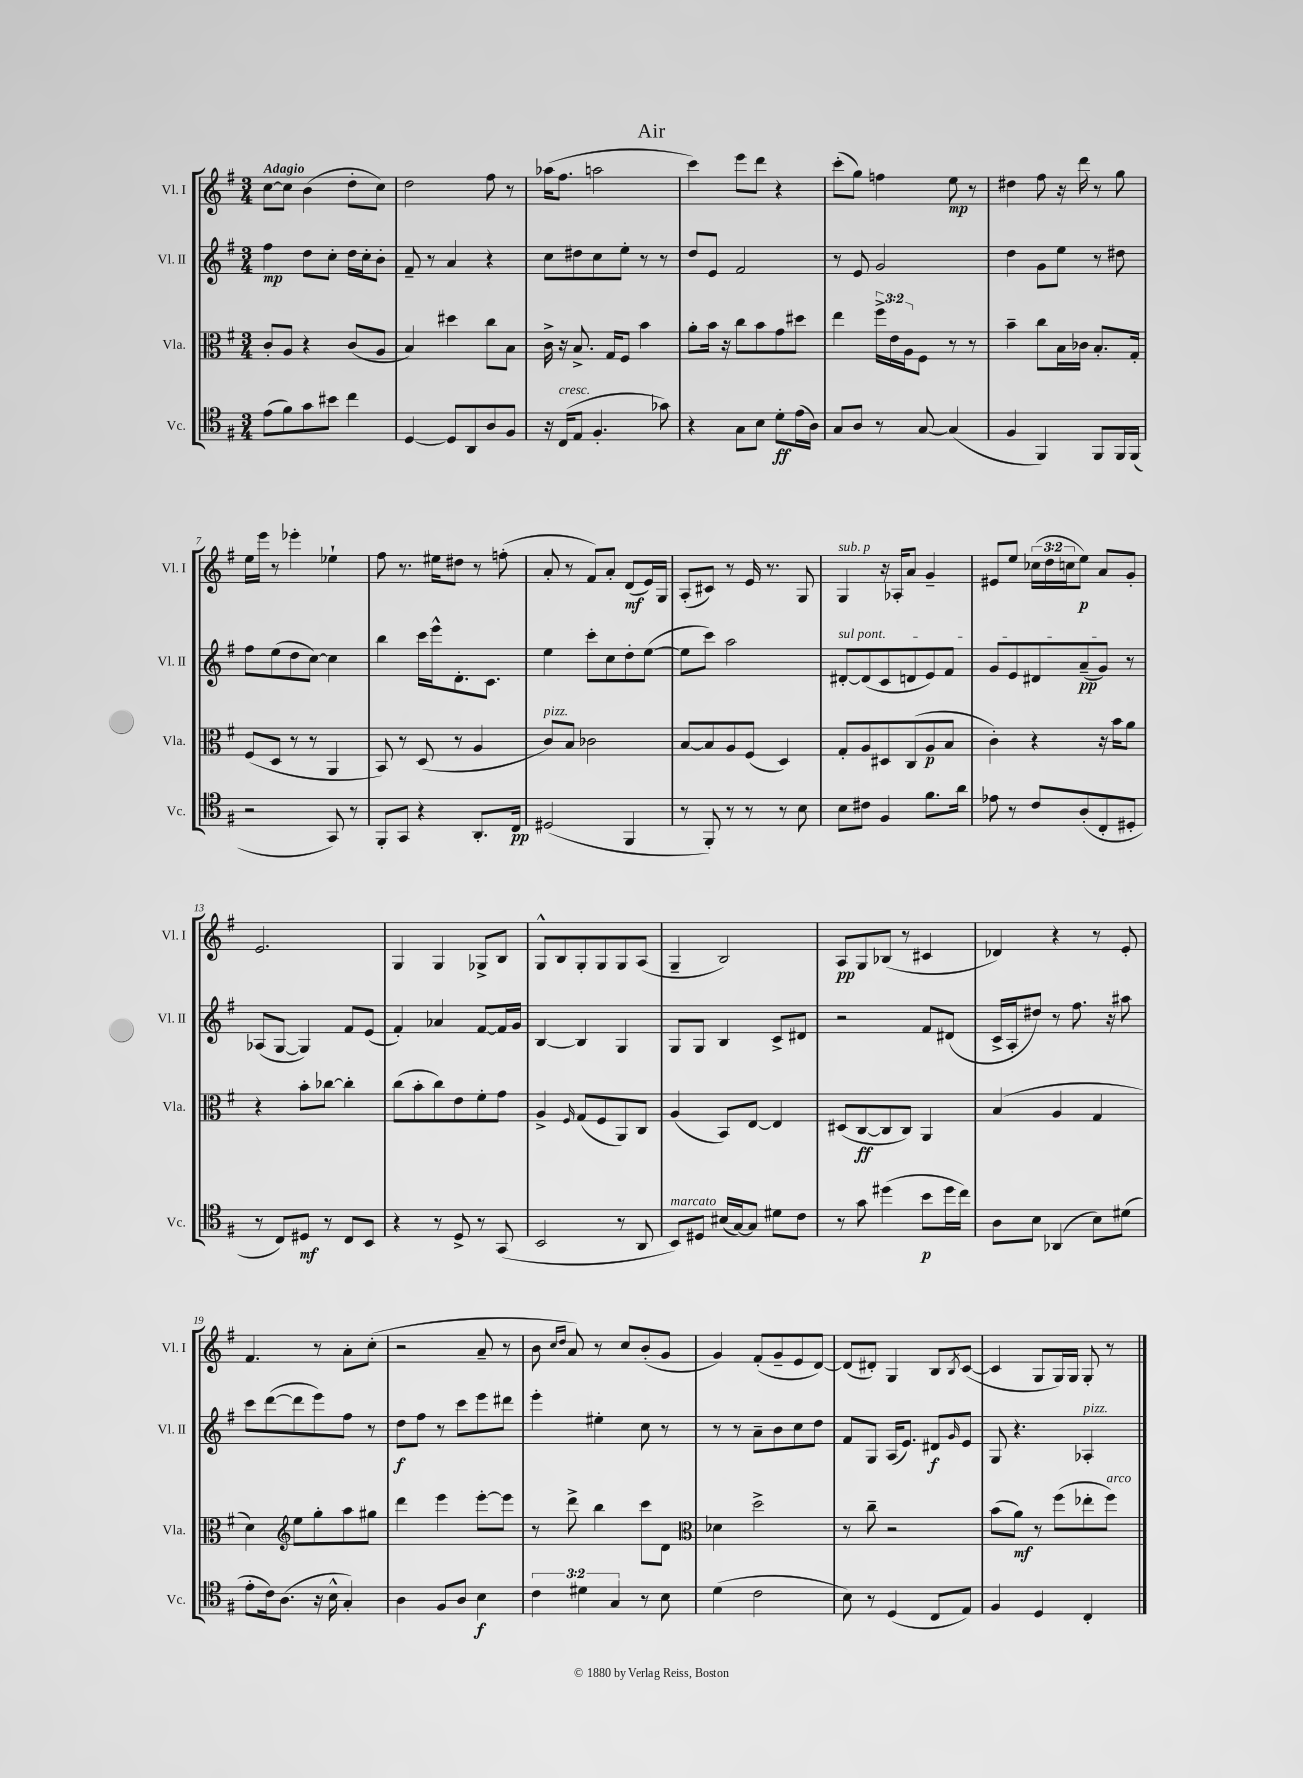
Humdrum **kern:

**kern	**dynam	**kern	**dynam	**kern	**dynam	**kern	**dynam
*part4	*part4	*part3	*part3	*part2	*part2	*part1	*part1
*staff4	*staff4	*staff3	*staff3	*staff2	*staff2	*staff1	*staff1
*I"Vc.	*	*I"Vla.	*	*I"Vl. II	*	*I"Vl. I	*
*I'Vc.	*	*I'Vla.	*	*I'Vl. II	*	*I'Vl. I	*
*clefC4	*	*clefC3	*	*clefG2	*	*clefG2	*
*k[f#]	*	*k[f#]	*	*k[f#]	*	*k[f#]	*
*M3/4	*	*M3/4	*	*M3/4	*	*M3/4	*
=1	=1	=1	=1	=1	=1	=1	=1
!	!	!	!	!	!	!LO:TX:a:B:t=Adagio	!
(8e\L	.	8c'/L	.	4ff#\	mp	[8cc\L	.
8f#\)	.	8A/J	.	.	.	8cc\J]	.
8g\	.	4r	.	8dd\L	.	(4b\	.
8b#X\J	.	.	.	8cc'\J	.	.	.
4cc\	.	(8c/L	.	16dd\LL	.	8dd'\L	.
.	.	.	.	16cc'\J	.	.	.
.	.	8A/J	.	8b'\J	.	8cc\J)	.
=2	=2	=2	=2	=2	=2	=2	=2
[4D/	.	4B/)	.	8f#~/	.	2dd\	.
.	.	.	.	8r	.	.	.
8D/L]	.	4dd#X\	.	4a/	.	.	.
8AA/	.	.	.	.	.	.	.
8A/	.	8cc\L	.	4r	.	8ff#\	.
8F#/J	.	8B\J	.	.	.	8r	.
=3	=3	=3	=3	=3	=3	=3	=3
16r	.	16c^\	.	8cc\L	.	(16aa-X\KL	.
!LO:TX:a:i:t=cresc.	!	!	!	!	!	!	!
(16C/KL	.	16r	.	.	.	8.ff#\J	.
8E/J	.	8.B^/	.	8dd#X\	.	.	.
4.F#'/	.	.	.	8cc\	.	2aan\	.
.	.	16G/KL	.	.	.	.	.
.	.	8F#/J	.	8ee'\J	.	.	.
.	.	4b\	.	8r	.	.	.
8g-X\)	.	.	.	8r	.	.	.
=4	=4	=4	=4	=4	=4	=4	=4
4r	.	8a'\L	.	8dd/L	.	4ccc\)	.
.	.	16b\Jk	.	8e/J	.	.	.
.	.	16r	.	.	.	.	.
8G\L	.	8cc\L	.	2f#/	.	8eee\L	.
8B\J	.	8b\	.	.	.	8ddd\J	.
8d'\L	ff	8g\	.	.	.	4r	.
(16e\L	.	8dd#X\J	.	.	.	.	.
16A\JJ)	.	.	.	.	.	.	.
=5	=5	=5	=5	=5	=5	=5	=5
8G/L	.	4ee\	.	8r	.	(8ccc'\L	.
8A/J	.	.	.	8e/	.	8gg\J)	.
8r	.	24ff#^\LL	.	2g/	.	4ffn\	.
.	.	24e\	.	.	.	.	.
.	.	24A\J	.	.	.	.	.
[8G/	.	8F#\J	.	.	.	.	.
(4G/]	.	8r	.	.	.	8ee\	mp
.	.	8r	.	.	.	8r	.
=6	=6	=6	=6	=6	=6	=6	=6
4F#/	.	4b~\	.	4dd\	.	4dd#X\	.
4FF#/)	.	8cc\L	.	8g\L	.	8ff#\	.
.	.	16B\L	.	8ee\J	.	16r	.
.	.	16c-X\JJ	.	.	.	16ddd\	.
8FF#/L	.	8.B'/L	.	8r	.	8r	.
16FF#/L	.	.	.	8dd#X\	.	8gg\	.
(16FF#/JJ	.	16G'/Jk	.	.	.	.	.
!!LO:LB:g=z
=7	=7	=7	=7	=7	=7	=7	=7
2r	.	(8F#/L	.	8ff#\L	.	16ee\LL	.
.	.	.	.	.	.	16eee\JJ	.
.	.	8D/J	.	(8ee\	.	8r	.
.	.	8r	.	8dd\	.	4eee-X'\	.
.	.	8r	.	[8cc\J)	.	.	.
8GG/)	.	4AA/	.	4cc\]	.	4ee-X`\	.
8r	.	.	.	.	.	.	.
=8	=8	=8	=8	=8	=8	=8	=8
8FF#'/L	.	8BB/)	.	4bb\	.	8ff#\	.
8GG/J	.	8r	.	.	.	8.r	.
4r	.	(8D/	.	16ccc\LL	.	.	.
.	.	.	.	16eee^^\J	.	16ee#X\KL	.
.	.	8r	.	8.d'\	.	8dd#X\J	.
8.AA'/L	.	4A/	.	.	.	8r	.
.	.	.	.	8.c\J	.	.	.
.	.	.	.	.	.	(8ffn'\	.
16C/Jk	pp	.	.	.	.	.	.
=9	=9	=9	=9	=9	=9	=9	=9
!	!	!LO:TX:a:i:t=pizz.	!	!	!	!	!
(2D#X/	.	8c/L)	.	4ee\	.	8a'/	.
.	.	8B/J	.	.	.	8r	.
.	.	2c-X\	.	8ccc'\L	.	8f#/L)	.
.	.	.	.	8cc\	.	8a'/J	.
4FF#/	.	.	.	8dd'\	.	(8d/L	mf
.	.	.	.	([8ee\J	.	16e/L)	.
.	.	.	.	.	.	16G/JJ	.
=10	=10	=10	=10	=10	=10	=10	=10
8r	.	[8B/L	.	8ee\L]	.	(8A'/L	.
8FF#'/)	.	8B/]	.	8ccc\J)	.	8c#X/J)	.
8r	.	8A/	.	2aa\	.	8r	.
8r	.	(8F#/J	.	.	.	16e/	.
.	.	.	.	.	.	8.r	.
8r	.	4D/)	.	.	.	.	.
8B\	.	.	.	.	.	8G/	.
=11	=11	=11	=11	=11	=11	=11	=11
!	!	!	!	!	!	!LO:TX:a:i:t=sub. p	!
!	!	!	!	!LO:TX:a:i:t=sul pont.	!	!	!
8B\L	.	8G'/L	.	[8d#X'/L	.	4G/	.
8c#X\J	.	8A/	.	(8d#/]	.	.	.
4F#/	.	8D#X/	.	8c/	.	16r	.
.	.	.	.	.	.	16A-X'/KL	.
.	.	(8C/	.	8dn/	.	8a/J	.
8.f#\L	.	8A/	p	8e/)	.	4g~/	.
.	.	8B/J	.	8f#/J	.	.	.
16a\Jk	.	.	.	.	.	.	.
=12	=12	=12	=12	=12	=12	=12	=12
8e-X\	.	4c'\)	.	8g/L	.	8e#X/L	.
8r	.	.	.	8e/	.	8ee/J	.
8c/L	.	4r	.	8d#X/	.	(24cc-X\LL	.
.	.	.	.	.	.	24dd\	.
.	.	.	.	.	.	24ccn\J	.
(8A'/	.	.	.	(8a~/	pp	8ee\J)	p
8C'/	.	16r	.	8g/J)	.	8a/L	.
.	.	16b\KL	.	.	.	.	.
8D#X'/J	.	8a\J	.	8r	.	8g'/J	.
!!LO:LB:g=z
=13	=13	=13	=13	=13	=13	=13	=13
8r	.	4r	.	(8A-X/L	.	2.e/	.
8C/L)	.	.	.	[8G/J	.	.	.
8D#X/J	mf	8b'\L	.	4G/])	.	.	.
8r	.	[8cc-X\J	.	.	.	.	.
8C/L	.	4cc-'\]	.	8f#/L	.	.	.
8BB/J	.	.	.	(8e/J	.	.	.
=14	=14	=14	=14	=14	=14	=14	=14
4r	.	(8cc\L	.	4f#'/)	.	4G/	.
.	.	8b'\	.	.	.	.	.
8r	.	8cc\)	.	4a-X/	.	4G/	.
8D^/	.	8e\	.	.	.	.	.
8r	.	8f#'\	.	[8f#/L	.	8G-X^/L	.
(8GG/	.	8g\J	.	16f#/L]	.	8B/J	.
.	.	.	.	16g/JJ	.	.	.
=15	=15	=15	=15	=15	=15	=15	=15
2BB/	.	4A^/	.	[4B/	.	8G^^/L	.
.	.	.	.	.	.	8B/	.
.	.	16qqF#/	.	.	.	.	.
.	.	(8G/L	.	4B/]	.	8G'/	.
.	.	8F#/	.	.	.	8G/	.
8r	.	8AA/)	.	4G/	.	8G/	.
8AA/	.	8C/J	.	.	.	(8A/J	.
=16	=16	=16	=16	=16	=16	=16	=16
!LO:TX:a:i:t=marcato	!	!	!	!	!	!	!
8BB/L)	.	(4A/	.	8G/L	.	4G~/	.
8D#X/J	.	.	.	8G/J	.	.	.
(16B#X/LL	.	8BB/L)	.	4B/	.	2B/)	.
[16G/J)	.	.	.	.	.	.	.
8G/J]	.	[8E/J	.	.	.	.	.
8d#X\L	.	4E/]	.	8c^/L	.	.	.
8c\J	.	.	.	8d#X/J	.	.	.
=17	=17	=17	=17	=17	=17	=17	=17
8r	.	(8D#X/L	.	2r	.	8A/L	pp
8g\	.	[8C/	ff	.	.	8G/	.
(4dd#X\	.	8C/]	.	.	.	(8B-X/J	.
.	.	8C/J)	.	.	.	8r	.
8b\L	p	4AA/	.	8f#/L	.	4c#X/	.
16dd#\L	.	.	.	(8d#X/J	.	.	.
16cc\JJ)	.	.	.	.	.	.	.
=18	=18	=18	=18	=18	=18	=18	=18
8A\L	.	(4B/	.	16c^/LL	.	4d-X/)	.
.	.	.	.	16A'/J	.	.	.
8B\J	.	.	.	8dd#X/J)	.	.	.
(4AA-X/	.	4A/	.	8r	.	4r	.
.	.	.	.	8.ff#\	.	.	.
8B\L)	.	4G/	.	.	.	8r	.
.	.	.	.	16r	.	.	.
(8d#X\J	.	.	.	8aa#X\	.	8e'/	.
!!LO:LB:g=z
=19	=19	=19	=19	=19	=19	=19	=19
8e'\L	.	4d\)	.	8ccc\L	.	4.f#/	.
16c\k)	.	.	.	([8ddd\	.	.	.
(8.A\J	.	.	.	.	.	.	.
*	*	*clefG2	*	*	*	*	*
.	.	8ee\L	.	8ddd\]	.	.	.
16r	.	8gg'\	.	8eee\)	.	8r	.
16B^^\	.	.	.	.	.	.	.
4G'/)	.	8aa\	.	8ff#\J	.	8a'\L	.
.	.	8gg#X\J	.	8r	.	(8cc'\J	.
=20	=20	=20	=20	=20	=20	=20	=20
4A\	.	4ddd\	.	8dd\L	f	2r	.
.	.	.	.	8ff#\J	.	.	.
8F#/L	.	4eee\	.	8r	.	.	.
8A/J	.	.	.	8ccc\L	.	.	.
4B\	f	[8eee'\L	.	8eee\	.	8a~/	.
.	.	8eee\J]	.	8ddd#X\J	.	8r	.
=21	=21	=21	=21	=21	=21	=21	=21
6c\	.	8r	.	4eee'\	.	8b\	.
.	.	.	.	.	.	16qqcc/LL	.
.	.	.	.	.	.	16qqdd/JJ	.
.	.	8ddd^\	.	.	.	8a/)	.
6d#X\	.	.	.	.	.	.	.
.	.	4bb\	.	4ee#X'\	.	8r	.
6G/	.	.	.	.	.	.	.
.	.	.	.	.	.	8cc/L	.
8r	.	8ccc\L	.	8cc\	.	(8b'/	.
8B\	.	8d\J	.	8r	.	8g/J	.
=22	=22	=22	=22	=22	=22	=22	=22
*	*	*clefC3	*	*	*	*	*
(4d\	.	4d-X\	.	8r	.	4g/)	.
.	.	.	.	8r	.	.	.
2c\	.	2dd^\	.	8a~\L	.	(8f#'/L	.
.	.	.	.	8b\	.	8g~/	.
.	.	.	.	8cc\	.	8e/	.
.	.	.	.	8dd\J	.	[8d/J)	.
=23	=23	=23	=23	=23	=23	=23	=23
8B\)	.	8r	.	8f#/L	.	(8d/L]	.
8r	.	8cc~\	.	8G/J	.	8d#X'/J)	.
(4D/	.	2r	.	(16A/KL	.	4G/	.
.	.	.	.	8.e/J)	.	.	.
8C/L	.	.	.	8d#X/L	f	8B/L	.
.	.	.	.	16qqg/	.	8qB/	.
8E/J)	.	.	.	8e/J	.	([8c/J	.
=24	=24	=24	=24	=24	=24	=24	=24
4F#/	.	(8b\L	.	8G/	.	4c/]	.
.	.	8a\J)	mf	4.r	.	.	.
4D/	.	8r	.	.	.	8G/L	.
.	.	(8ff#\L	.	.	.	16G/L)	.
.	.	.	.	.	.	16G/JJ	.
!	!	!	!	!LO:TX:a:i:t=pizz.	!	!	!
4C'/	.	8ee-X'\	.	4A-X'/	.	8G'/	.
!	!	!LO:TX:a:i:t=arco	!	!	!	!	!
.	.	8ff#\J)	.	.	.	8r	.
==	==	==	==	==	==	==	==
*-	*-	*-	*-	*-	*-	*-	*-
